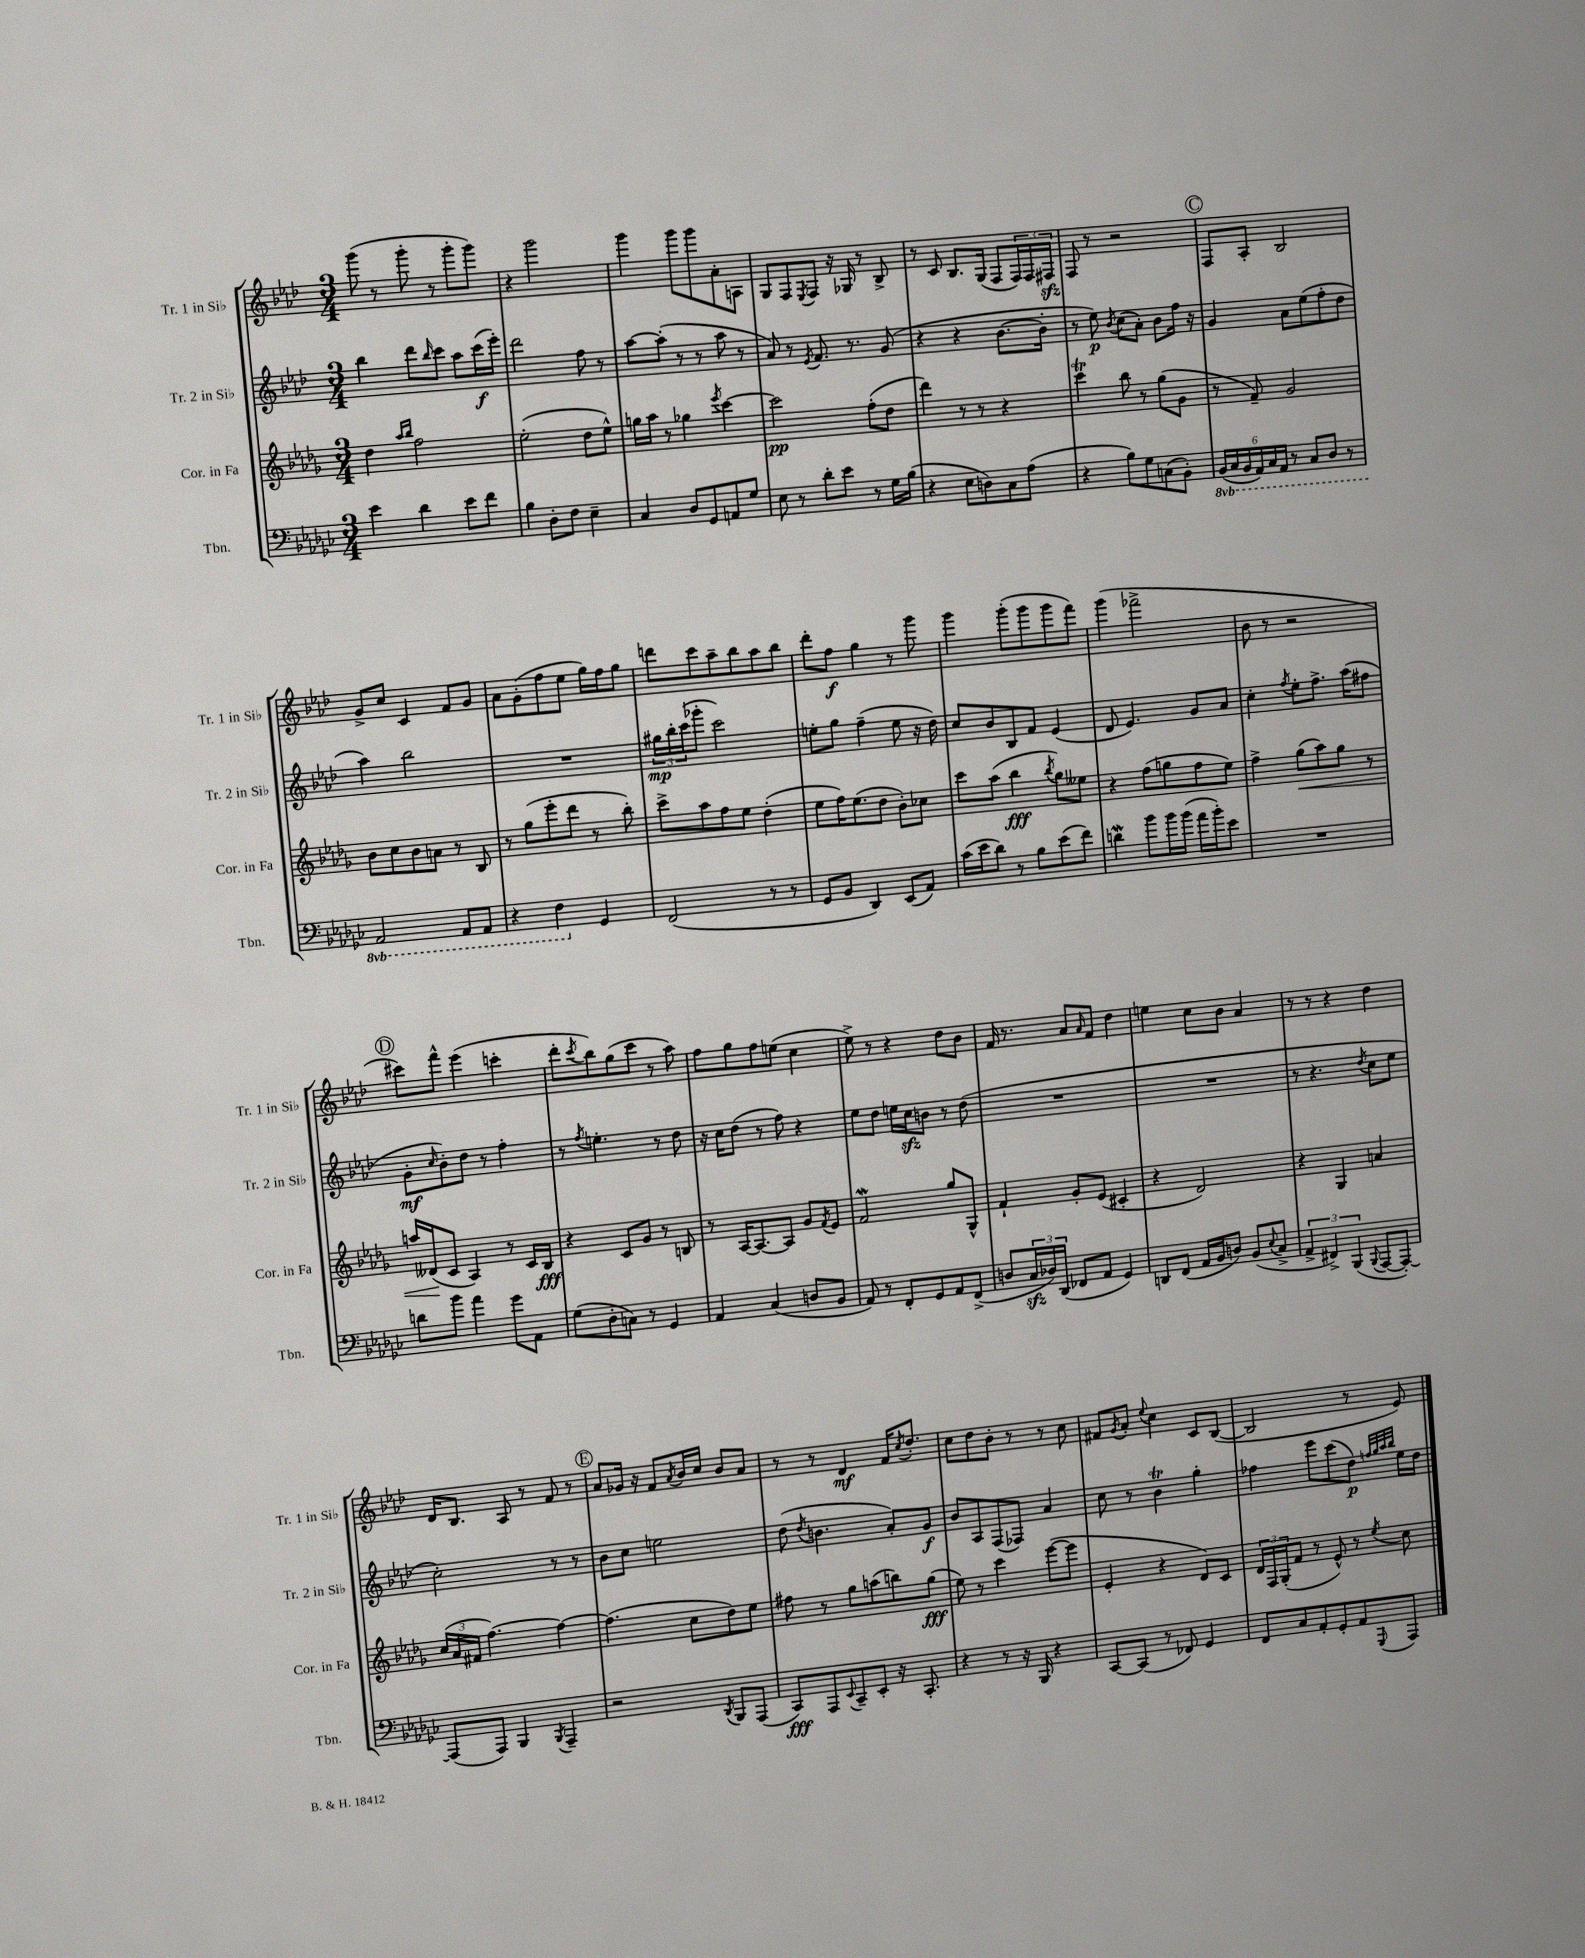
<<
\new StaffGroup <<
\new Staff = "s0" \with { instrumentName = "Tr. 1 in Sib" shortInstrumentName = "Tr. 1 in Sib" } {
    \clef treble \key aes \major \numericTimeSignature \time 3/4
    g'''8( r8 g'''8-. r8 g'''8-. g'''8) |
    r4 g'''2 |
    g'''4 g'''8 g'''8 aes'8-. a8 |
    g8 f8 \acciaccatura { ees8 } f8 r16 ges16 r8 bes8-> |
    r8 c'8 bes8. g16( f8 \tuplet 3/2 { f16) f16 fis16\sfz } |
    f8 r8 r2 |
    \mark \markup { \circle "C" } f8 aes8-. bes2 |
    g'8-> c''8 c'4 f'8 g'8 |
    aes'8 g'8-.( f''8 ees''8 g''16) f''16 g''8 |
    d'''8 c'''8 aes''8-- bes''8 aes''8 bes''8 |
    des'''8-. f''8\f g''4 r8 g'''8 |
    g'''4 g'''8-.( g'''8 g'''8 f'''8) |
    g'''4( fes'''2-> |
    bes'8 r8 r2 |
    \mark \markup { \circle "D" } cis'''8) f'''8-^ ees'''4( c'''4-. |
    des'''8-. \acciaccatura { c'''8 } bes''8) g''8( c'''8 r8 aes''8) |
    f''8 g''8 f''8 e''8( c''4 |
    ees''8->) r8 r4 des''8 bes'8 |
    f'16 r8. aes'8 \grace { aes'16 } f'8 des''4 |
    e''4 c''8 bes'8 aes'4 |
    r8 r8 r4 des''4 |
    des'16 bes8. aes8 r8 f'8 r8 |
    \mark \markup { \circle "E" } aes'8 ges'16 r16 f'8 \acciaccatura { aes'8 } bes'16 c''16 bes'8 aes'8 |
    r8 r8 des'4\mf f'16 \acciaccatura { c''8 } des''8.-. |
    c''8 des''8 bes'8-. r8 r8 c''8 |
    fis'8 \acciaccatura { g'8 } aes'8-. \appoggiatura { ees''8 } c''4 c'8 bes8~( |
    bes2 r8 ees'8) \bar "|." |
}
\new Staff = "s1" \with { instrumentName = "Tr. 2 in Sib" shortInstrumentName = "Tr. 2 in Sib" } {
    \clef treble \key aes \major \numericTimeSignature \time 3/4
    bes''4 des'''8 \grace { bes''16 } c'''8 aes''8 c'''16\f( ees'''16-.) |
    des'''2 f''8 r8 |
    aes''8~ aes''8-.( r8 r8 aes''8 r8 |
    aes'8) r8 \acciaccatura { ees'8 } f'8. r8. g'8( |
    r4 r4 bes'8.~ bes'16-. |
    r8 ees''8\p) \acciaccatura { bes'8 } c''8( aes'8-.) bes'8 f''16 r16 |
    \mark \markup { \circle "C" } g'4 aes'8 ees''8( f''8-. des''8 |
    aes''4) bes''2 |
    R2. |
    \tuplet 3/2 { gis''16\mp bes''16-. c'''16( } ges'''8-. c'''2) |
    e''8-. g''8 f''4--( e''8 r16 des''16) |
    c''8 bes'8 bes8 f'8 ees'4( |
    des'8 ees'4.) g'8 aes'8 |
    c''4-. \acciaccatura { f''8 } ees''8-. f''8.-> aes''16( fis''8 |
    \mark \markup { \circle "D" } g'8-.\mf \grace { c''16 } bes'8-.) des''8 r8 f''4-. |
    r8 \acciaccatura { f''8 } e''4.-. r8 des''8 |
    r16 c''16 des''8( r8 f''8) r4 |
    ees''8 des''8 e''16 c''16\sfz b'8 r8 des''8( |
    R2. |
    R2. |
    r8 r4. \acciaccatura { des''8 } c''8 ees''8 |
    c''2-.) r8 r8 |
    \mark \markup { \circle "E" } bes'8 c''8 e''2 |
    des''8( \acciaccatura { des''8 } b'4. aes'8-.) g'8\f |
    bes'8 aes8 f8( fes8) aes'4 |
    c''8 r8 bes'4\trill g''4-. |
    fes''4 ees'''8 c'''8( des''8\p) \grace { f''32 g''32 aes''32 bes''32 } ees''16 des''16 \bar "|." |
}
\new Staff = "s2" \with { instrumentName = "Cor. in Fa" shortInstrumentName = "Cor. in Fa" } {
    \clef treble \key des \major \numericTimeSignature \time 3/4
    des''4 \grace { aes''16 bes''16 } f''2 |
    ees''2-.( des''8 ees''8-^) |
    g''16 aes''16 r8 ges''4 \acciaccatura { ees'''8 } c'''4~ |
    c'''2\pp f''8-.( des''8 |
    des'''4) r8 r8 r4 |
    c'''4\trill bes''8 r8 ges''8( ges'8 |
    \mark \markup { \circle "C" } r8 f'8--) ges'2 |
    bes'8 c''8 bes'8 a'8 r8 bes8 |
    r8 ges''8( ees'''8-. des'''8 r8 bes''8-.) |
    c'''8-> aes''8 f''8 ees''8 des''4-.( |
    ees''8 f''16) ees''8.( des''8 bes'8-.) ces''8 |
    c'''8 aes''8( bes''4\fff \acciaccatura { bes''8 } ges''8) eeses''8 |
    r4 f''8( g''8 f''8 ees''8) |
    f''4-> ges''8\<( aes''8) ges''8 r8 |
    \mark \markup { \circle "D" } a''16 deses'16\!( c'8 aes4) r8 c'16 bes16\fff |
    r4 c'8 ges'8 r8 b8 |
    r8 aes16~ aes8.~ aes8 ges'8 \acciaccatura { f'8 } ees'8 |
    f'2\mordent ges''8 ges8-^ |
    f'4-! ges'8-. ees'8( cis'4-. |
    r4 des'2) |
    r4 ges4 a'4 |
    \tuplet 3/2 { c''16( aes'16 fis'16 } f''4.~) f''4~ |
    \mark \markup { \circle "E" } f''4.( c''8 des''8) ees''8 |
    fis''8 r8 ges''8 a''8( b''8) ges''8\fff( |
    ees''8) r8 c'''4 ees'''8~( ees'''8 |
    ees'4-. r4 des'8) c'8 |
    \tuplet 3/2 { des'16 f16 ges16-.( } f'8 r8 ees'8-^) r8 \acciaccatura { ees''8 } c''8 \bar "|." |
}
\new Staff = "s3" \with { instrumentName = "Tbn." shortInstrumentName = "Tbn." } {
    \clef bass \key ges \major \numericTimeSignature \time 3/4 \set Staff.ottavationMarkups = #ottavation-simple-ordinals
    ees'4 des'4 ees'8 f'8 |
    bes4 des8-. f8 ees4-- |
    ces4 des8 ges,8 a,8 ges8 |
    ees8 r8 des'8-. ees'8 r8 ges16 bes16( |
    r4 ees8 d8) ces8 aes8( |
    r4 bes8) ges8 c8( bes,8-.) |
    \mark \markup { \circle "C" } \tuplet 6/4 { \ottava #-1 bes,,16( ces,16 bes,,16 aes,,16) ces,16 aes,,16 } r8 ces,8 des,8 r8 |
    aes,,2 aes,,8 aes,,8 |
    r4 f,4 \ottava #0 ges,4 |
    f,2( r8 r8 |
    ges,8 bes,8 des,4) ees,8( aes,8) |
    ces'16( ees'16 des'8) r8 bes8 ees'8( f'8) |
    d'4\mordent bes'8 bes'16 bes'16( aes'16 bes'16-.) ees'8 |
    R2. |
    \mark \markup { \circle "D" } d'8 bes'8 aes'4 ges'8 aes,8 |
    ges8( des8-. c8) r8 ges,4 |
    aes,4 ces4( d8 bes,8 |
    aes,8) r8 f,8-. ges,8 aes,8 f,8->( |
    d8 \tuplet 3/2 { ces16\sfz des16) des,16( } fes,8 aes,8 ges,4) |
    d,8 f,8( aes,16 bes,16 d8) bes,8( \appoggiatura { ees8 } ces8-> |
    \tuplet 3/2 { aes,4-> fis,4->) bes,,4( } \appoggiatura { bes,,8 } aes,,8~ aes,,8~-.) |
    aes,,8( aes,,8) bes,,4 \acciaccatura { bes,,8 } aes,,4-- |
    \mark \markup { \circle "E" } r2 \acciaccatura { des,8 } bes,,8 aes,,8( |
    ces,8\fff) aes,,8 \appoggiatura { ees,8 } ces,8-- ees,8-. r16 ces,8.-. |
    r4 r8 r16 bes,,16 r4 |
    ces,8~ ces,8( r8 fes,8) ges,4 |
    f,8 ces8 aes,8-. ges,8-. aes,8 \appoggiatura { ges,,8 } aes,,8 \bar "|." |
}
>>
>>
\layout { \context { \Score \remove "Bar_number_engraver" } }
